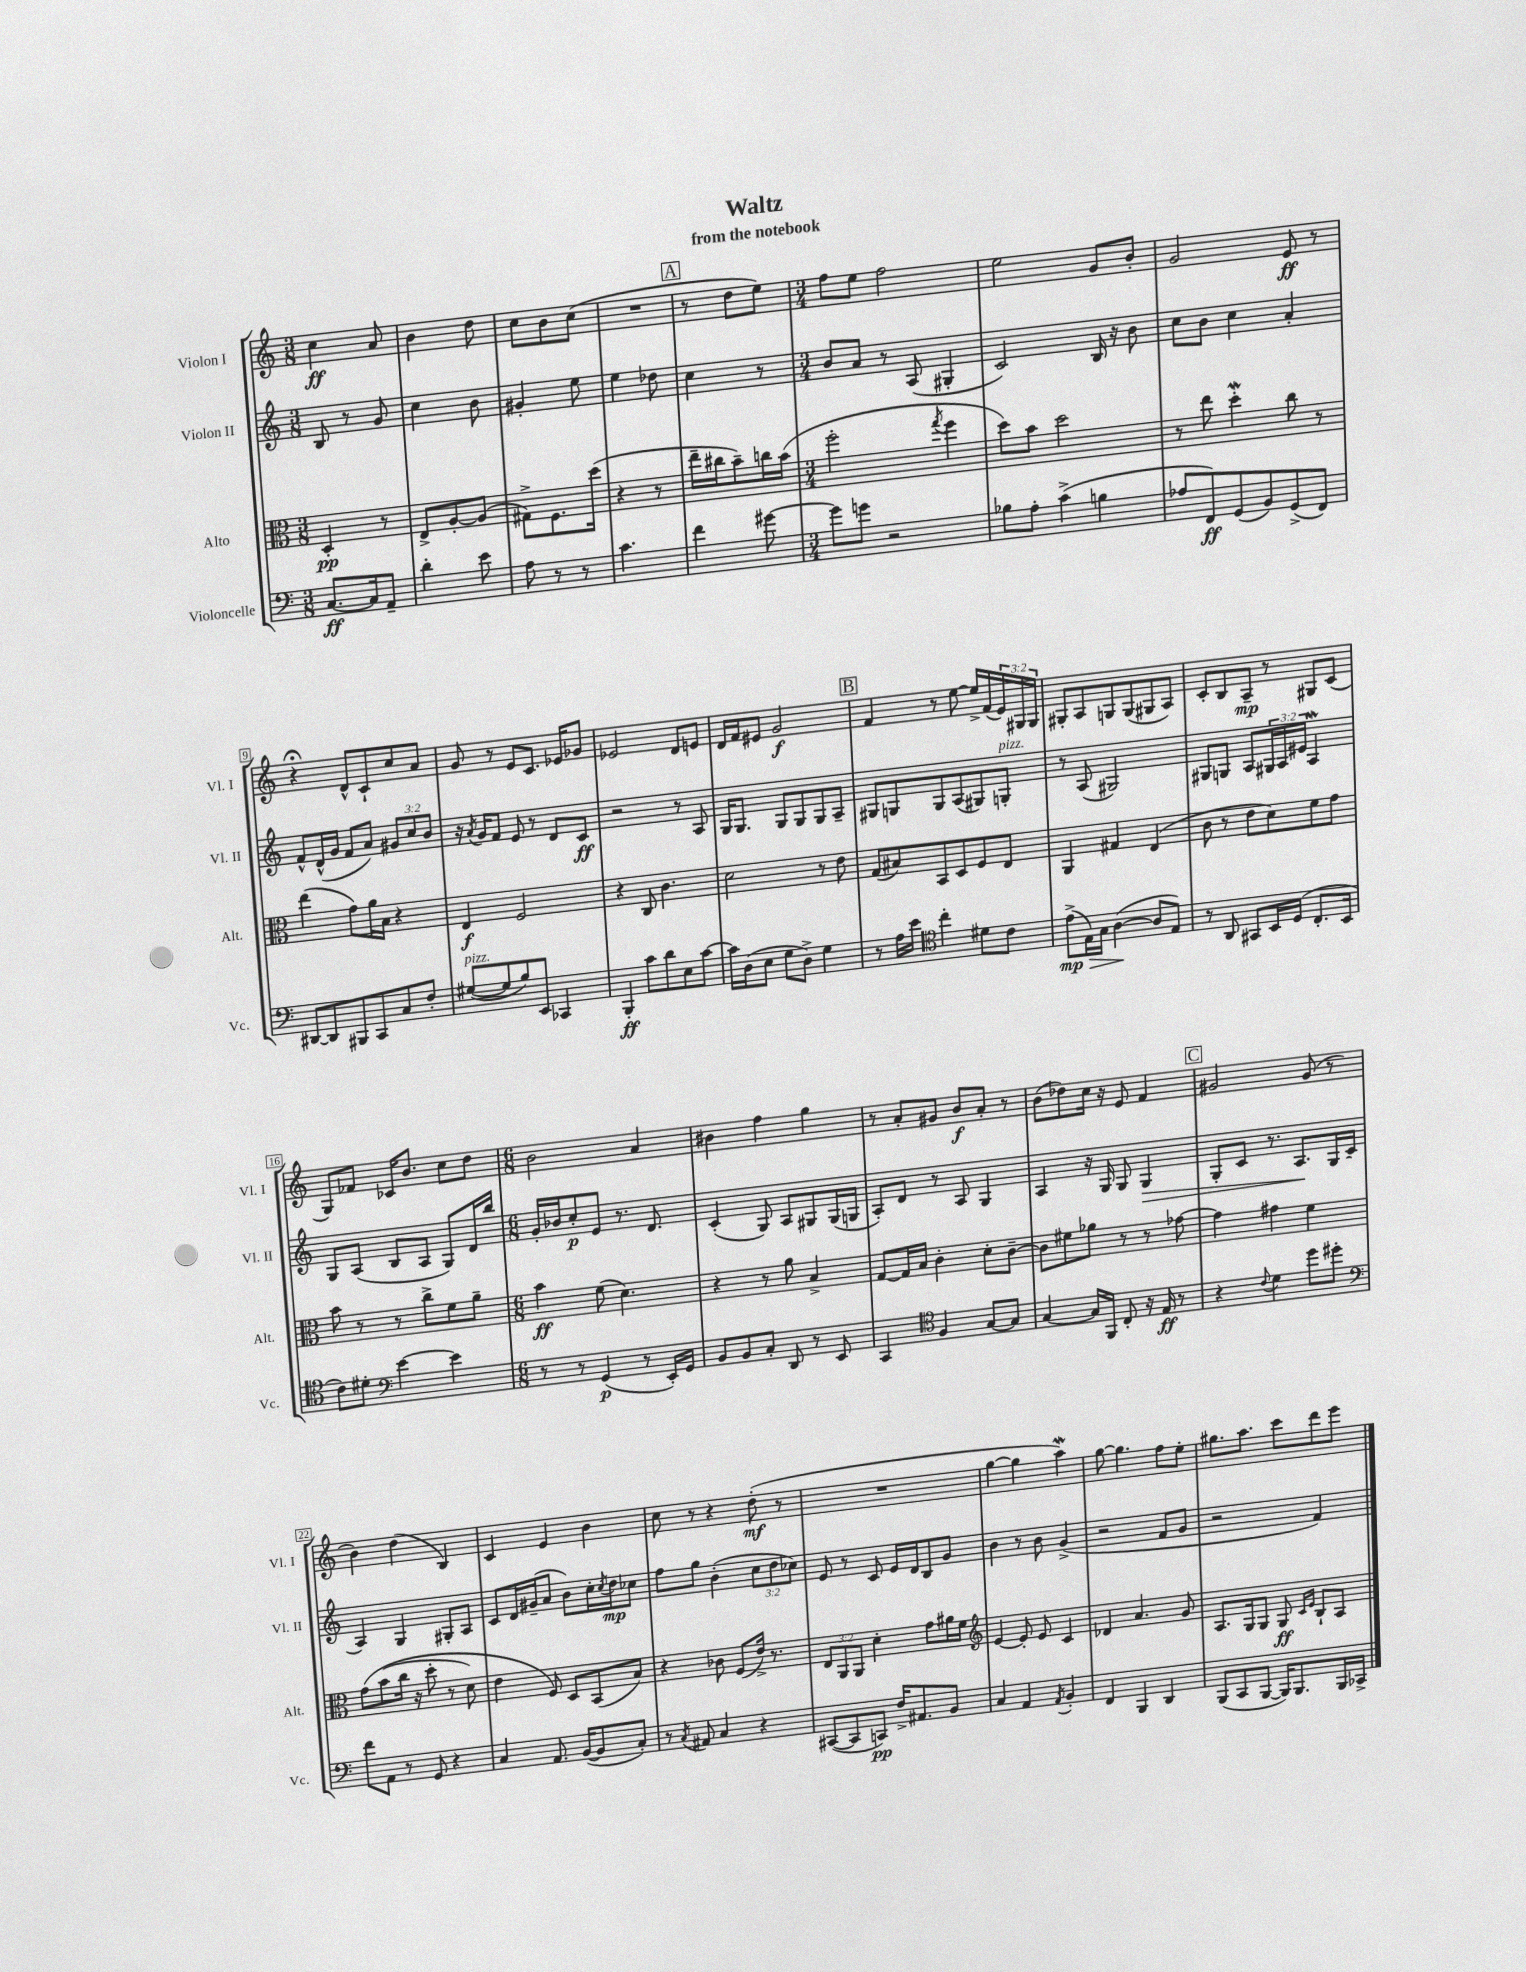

**kern	**kern	**kern	**kern
*staff4	*staff3	*staff2	*staff1
*clefF4	*clefC3	*clefG2	*clefG2
*k[]	*k[]	*k[]	*k[]
*M3/8	*M3/8	*M3/8	*M3/8
[8.C	4D'	8B	4cc
.	.	8r	.
16C]	.	.	.
8AA~	8r	8g	8a
=	=	=	=
4d'	8E^	4cc	4b
.	[8A'	.	.
8e	(8A]	8b	8dd
=	=	=	=
8A	8G#^)	4g#'	8cc
8r	8.F	.	8b
8r	.	8ee	(8cc
.	(16dd	.	.
=	=	=	=
4.c	4r	4ee	4.r
.	8r	8dd-	.
=	=	=	=
4f	16ee~	4cc	8r
.	16cc#	.	.
.	8b~)	.	8dd
[8g#	16cc	8r	8ee)
.	(16b	.	.
=	=	=	=
*M3/4	*M3/4	*M3/4	*M3/4
8g#]	2ff'	8b	8ff
8g	.	8a	8ee
2r	.	8r	2ff
.	.	(8A	.
.	8qgg	.	.
.	4ff	4G#'	.
=	=	=	=
8B-	8dd)	2c)	2ee
8A'	8b	.	.
(4c^	2dd	.	.
4B	.	16B	8g
.	.	16r	.
.	.	8b	8b'
=	=	=	=
8A-	8r	8cc	2g
8FF)	8ee	8b	.
(8GG	4dd'	4cc	.
8BB)	.	.	.
(8GG^	8cc	4a'	8e
8FF)	8r	.	8r
=	=	=	=
[8DD#	(4ee	8f^^	4r;
8DD#]	.	(16d^^	.
.	.	16g	.
8BBB#	8g)	8f	8d^^
8CC	16a	8a)	8c`
.	16B	.	.
8C	4r	12g#	8cc
.	.	12cc	.
8F'	.	.	8a
.	.	12b	.
=	=	=	=
([8G#	4E	16r	8g
.	.	8qa	.
.	.	16g	.
8G#]	.	8f	8r
8B)	2F	8e	8e
8EE	.	8r	8.c
4CC-	.	8d	.
.	.	.	16e-
.	.	8c	8g-
=	=	=	=
4BBB'	4r	2r	2e-
8c	8C	.	.
8d	4.c	.	.
8E	.	8r	8d
[8c	.	8A	8e
=	=	=	=
16c]	2d	16G	16d
(16D	.	8.G	16f
8E	.	.	8e#
8G	.	8G	2g
8D^)	.	8G	.
4G	8r	8G	.
.	8e	8A~	.
=	=	=	=
8r	(8G	8G#	4f
16A	8B#)	8G	.
16e	.	.	.
*clefC4	*	*	*
4cc'	8BB	8G	8r
.	8D	(8A	[8ee
8d#	8F	8G#)	16ee^]
.	.	.	(16f
8c	8E	8G'	24e)
.	.	.	24G#
.	.	.	24G#
=	=	=	=
(8e^	4AA	8r	8G#'
16E)	.	(8A	8A
16G	.	.	.
([4A	4G#	2G#)	8G
.	.	.	(8G
8A]	(4E	.	8G#
8E)	.	.	8A)
=	=	=	=
8r	8c	8G#	8c'
8AA	8r	8G	8B
8GG#	8e	8A	8A~
16BB	8d)	24G#	8r
.	.	24A	.
(16D	.	.	.
.	.	24e#	.
8.C'	8f	4A	8G#
.	8g	.	(8c
16BB	.	.	.
=	=	=	=
8c)	8b	8G	8G)
8d#'	8r	(8A	8f-
*clefF4	*	*	*
[4e	8r	8B	16c-
.	.	.	8.b
.	8cc^	8A	.
4e]	8f	8G)	8cc
.	8a~	16d	8dd
.	.	16bb	.
=	=	=	=
*M6/8	*M6/8	*M6/8	*M6/8
8r	4b	16g'	2b
.	.	16b-	.
8r	.	8cc'	.
(4GG	(8f	8e	.
.	4.d)	8.r	.
8r	.	.	4a
.	.	8.d	.
16EE')	.	.	.
16GG	.	.	.
=	=	=	=
8BB	4r	(4c'	4b#
8BB	.	.	.
8C'	8r	8G)	4ff
8DD	8a	8A	.
8r	4B^	8G#	4gg
8EE	.	(16G#	.
.	.	16G	.
=	=	=	=
4CC	[8G	8A')	8r
.	16G]	8d	8a'
.	16B	.	.
*clefC4	*	*	*
4F	4c'	8r	8g#
.	.	8A	8b
[8G	8d'	4G	8a'
8G]	[8c~	.	8r
=	=	=	=
[4G	8c]	4A	(8b
.	8f#	.	8dd-)
16G]	8a-	16r	16cc
16FF	.	16G	16r
8C'	8r	8G	8e
16r	8r	4G	4f
16E	.	.	.
8r	[8g-	.	.
=	=	=	=
4r	4g-]	8G'	2g#
.	.	8c	.
8qqc	.	.	.
4d	4g#	8.r	.
.	.	8.A	.
8dd	4f	.	(8g#
8dd#'	.	16G	8r
.	.	(16c	.
=	=	=	=
*clefF4	*	*	*
8f	&(8g	4A)	4b)
8AA	(8b	.	.
8r	16cc	4G	(4dd
.	16r	.	.
8GG	8dd'	.	.
4r	8r	8G#'	4B)
.	8d)	8A	.
=	=	=	=
4C	4e	8c	4c
.	.	16d	.
.	.	(16g#~	.
8.AA	8F&)	8a	4e
.	8D	8b)	.
([16BB	.	.	.
8BB]	(8BB	16cc'	4b
.	.	8qcc	.
.	.	16dd	.
8C')	8B)	8cc-	.
=	=	=	=
8r	4r	8ff	8cc
8qC	.	.	.
8AA#	.	8gg	8r
4C	8c-	(4b'	4r
.	(8F	.	.
4r	16e^)	12cc	(8dd'
.	8.r	.	.
.	.	12dd	.
.	.	.	8r
.	.	12cc-)	.
=	=	=	=
([8CC#	12E	8e	2.r
.	12AA	.	.
8CC#]	.	8r	.
.	12AA	.	.
8CC)	4d'	8c	.
16F^	.	16e	.
8.AA#	.	16d	.
.	8g	8B	.
8BB	16a#	8g	.
.	16f	.	.
=	=	=	=
*	*clefG2	*	*
4C	[4e	4b	[4gg
4AA	8e']	8r	4gg]
.	8e	8b	.
8qAA	.	.	.
4BB'	4c	(4g^	4aa)
=	=	=	=
4FF	4d-	2r	[8gg
.	.	.	4.gg]
4BBB	4.a	.	.
4DD	.	8f	8ff
.	8g	8g	8ee'
=	=	=	=
(8BBB	8.A	2r	8.gg#
8CC	.	.	.
.	16G	.	8.aa
[8BBB	8G	.	.
16BBB])	8G	.	8ccc
8.BBB	.	.	.
.	16qqc	.	.
.	16qqe	.	.
.	8B`	4f)	8ddd
16BBB	8A	.	8eee
16CC-^	.	.	.
==	==	==	==
*-	*-	*-	*-
